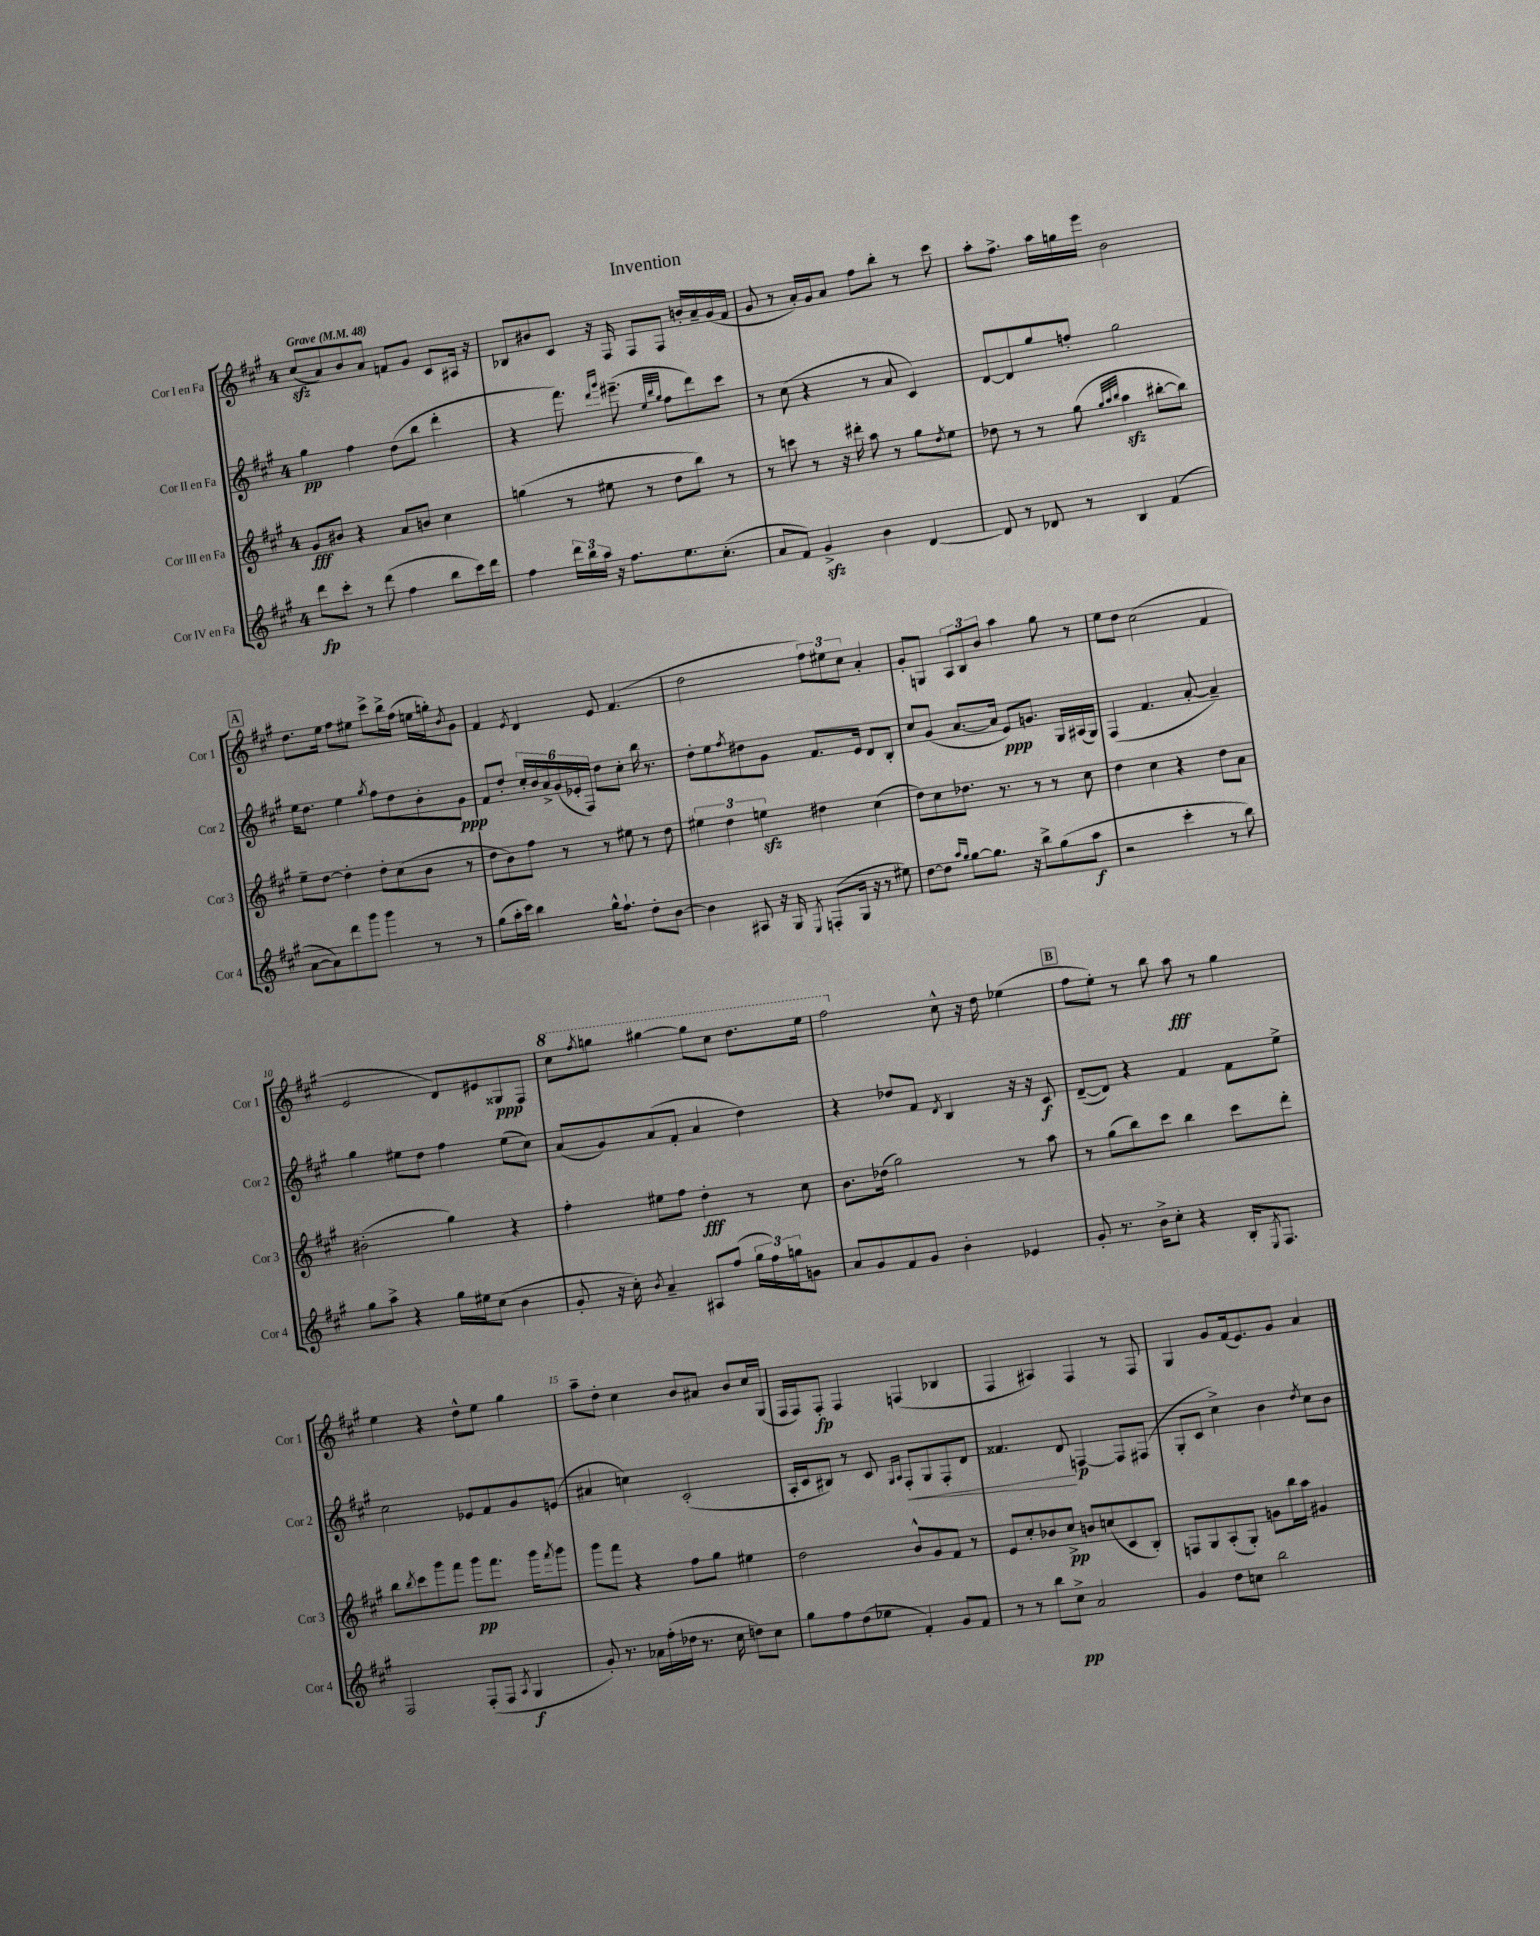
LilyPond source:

\header { title = "Invention" }
<<
\new StaffGroup <<
\new Staff = "s0" \with { instrumentName = "Cor I en Fa" shortInstrumentName = "Cor 1" } {
    \clef treble \key a \major \once \override Staff.TimeSignature.style = #'single-digit \time 4/4 \tempo "Grave" 4 = 48
    cis''8\sfz( a'8) b'8 a'8 f'8 gis'8 cis'8 ais16 r16 |
    bes8 bis'8 cis'8 r16 fis16 fis8 fis8 b'16-. a'16-- gis'16( fis'16 |
    gis'8 r8 a'16-.) gis'16 a'8 fis''8 b''8-. r8 cis'''8 |
    a''8-. fis''8.-> a''16 g''16 e'''16 b'2 |
    \mark \markup { \box "A" } d''8. e''16 fis''8 eis''8 cis'''8-> b''16-> fis''16( e''16 g''16-.) \acciaccatura { b'8 } gis'8 |
    fis'4 \acciaccatura { e'8 } d'4 e'8 fis'4.( |
    d''2 \tuplet 3/2 { fis''8) eis''8 cis''8 } a'4-. |
    gis'8-. g8 \tuplet 3/2 { a8 b8 b'8 } a''4 gis''8 r8 |
    e''8 d''8 cis''2( fis'4 |
    e'2 d'8) eis'8 gisis8\ppp fis8 |
    \ottava #1 cis'''8 \acciaccatura { fis'''8 } g'''8 gis'''4~ gis'''8 cis'''8 d'''8. e'''16 |
    fis'''2 \ottava #0 cis''8-^ r16 d''16 ees''4( |
    \mark \markup { \box "B" } fis''8 e''8-.) r8 b''8 a''8\fff r8 gis''4 |
    e''4 r4 d''8-^ e''8 gis''4 |
    a''8-- d''8-. cis''4 b'8 ais'8 b'8 cis''16 gis16( |
    fis16 fis16) fis8-.\fp fis4 f4( bes4 |
    fis4 ais4) fis4 r8 fis8 |
    gis4 gis'8 fis'16( e'8.) gis'8 a'4 \bar "|." |
}
\new Staff = "s1" \with { instrumentName = "Cor II en Fa" shortInstrumentName = "Cor 2" } {
    \clef treble \key a \major \once \override Staff.TimeSignature.style = #'single-digit \time 4/4
    gis''4\pp fis''4 d''8( b''8 d'''4-. |
    r4 fis'''8.) \grace { d'''16 gis'''16 } eis'''8.--( \grace { e''32 b''32 gis''32 } fis''8 d'''8) cis'''8 |
    r8 cis''8( r4 r8 a'8 cis'4) |
    d'8~ d'8 gis''8 f''8-. gis''2 |
    \mark \markup { \box "A" } e''16 d''8. e''4 \acciaccatura { gis''8 } fis''8 d''8 b'8-. gis'8\ppp |
    fis'8 d''8-. \tuplet 6/4 { cis''16-. b'16 a'16-> gis'16( ees'16-. fis16) } d''8 cis''8-. b''16 r8. |
    d''8-. e''8 \acciaccatura { fis''8 } dis''8 gis'8 fis'8. e'16 d'8 b8-. |
    cis''8 gis'8( a'8.~ a'16 e'8\ppp) g'8. gis16 ais16( gis16) |
    fis4( fis'4. a'8~-. a'4--) |
    gis''4 eis''8 d''8 fis''4 eis''8( cis''8) |
    a'8( gis'8) a'8( fis'8-. a'4 d''4) |
    r4 des''8 fis'8 \acciaccatura { d'8 } b4 r16 r16 cis'8\f |
    \mark \markup { \box "B" } d'8~--( d'8) r4 fis'4 fis'8 e''8-> |
    cis''2 ees'8 fis'8 gis'8 e'8( |
    ais'4 c''4) cis'2-.( |
    a16-. cis'16 bis8) r8 cis'8 \grace { gis16 a16 } fis8-.\< gis8 fis8-. d'8 |
    fisis'4. d'8\! f4~\p f8 fis8( |
    gis8-. cis'8 cis''4->) b'4 \acciaccatura { d''8 } cis''8 b'8 \bar "|." |
}
\new Staff = "s2" \with { instrumentName = "Cor III en Fa" shortInstrumentName = "Cor 3" } {
    \clef treble \key a \major \once \override Staff.TimeSignature.style = #'single-digit \time 4/4
    gis'8\fff bis'8 r4 a'8 b'8 cis''4 |
    g''4( r8 eis''8 r8 d''8 b''8) r8 |
    r8 c'''8 r8 r16 dis'''16-. a''8 r8 gis''8 \acciaccatura { d''8 } e''8 |
    des''8 r8 r8 gis''8( \grace { gis''32 a''32 b''32 } a''4\sfz bis''8~-. bis''8) |
    \mark \markup { \box "A" } e''8-- d''8~ d''4-. d''8-. cis''8( b'8 r8 |
    d''8 b'8) fis''8 r8 r8 eis''8 r8 d''8 |
    \tuplet 3/2 { eis''4 d''4 e''4\sfz } dis''4 cis''4( |
    d''8) cis''8 des''8. r8. r8 r8 cis''8 |
    d''4 cis''4 r4 d''8 a'8 |
    bis'2-.( gis''4) r4 |
    fis''4-. eis''8 fis''8 d''4-.\fff r8 cis''8 |
    b'8. des''16( gis''2) r8 a''8 |
    \mark \markup { \box "B" } r8 gis''8( b''8) cis'''8 b''4 cis'''8 d'''8-. |
    b''8 \acciaccatura { b''8 } cis'''8 gis'''8 fis'''8 gis'''8\pp fis'''8. gis'''16 \acciaccatura { fis'''8 } gis'''8 |
    gis'''8 fis'''8 r4 fis''8 gis''8 eis''4 |
    d''2 b'8-^ gis'8 fis'8 r8 |
    e'8 cis''8-. bes'8 cis''8->\pp b'8 c''8( cis'8 b8-.) |
    f8 gis8 a8-.( gis8-.) g'8 b''16 a''16 gis'4 \bar "|." |
}
\new Staff = "s3" \with { instrumentName = "Cor IV en Fa" shortInstrumentName = "Cor 4" } {
    \clef treble \key a \major \once \override Staff.TimeSignature.style = #'single-digit \time 4/4
    d'''8\fp cis'''8-. r8 d'''8( fis''4 b''8 cis'''16) d'''16 |
    fis''4 \tuplet 3/2 { d'''16 b''16 a''16 } r16 fis''8. e''8. cis''8.-.( |
    a'8 fis'8) gis'4->\sfz b'4 d'4~ |
    d'8 r8 des'8 r8 b4 fis'4( |
    \mark \markup { \box "A" } a'8~ a'8) d'''8 gis'''8 gis'''4 r8 r8 |
    gis''8( a''16-. cis'''16) b''4 gis''16-^ fis''8.-! d''8-. b'8~ |
    b'4 ais8 r16 gis16 \acciaccatura { e8 } f8-.( gis16 r16 r8 eis''8) |
    d''8~ d''8 \grace { a''16 gis''16 } gis''8~ gis''8. r16 b''8-> gis''8( a''8\f |
    r2 cis'''4-. r8 b''8) |
    gis''8 a''8-> r4 gis''16 eis''16 cis''8( b'4 |
    gis'8-. r16 cis''16-.) \acciaccatura { b'8 } a'4-- ais8 fis''8( \tuplet 3/2 { gis''16 fis''16) g''16 } g'8 |
    a'8 gis'8 fis'8 gis'8 b'4-. ees'4 |
    \mark \markup { \box "B" } gis'8-. r8. b'16-> cis''8-. r4 b16-. \acciaccatura { e8 } fis8. |
    fis2 fis8-.( fis8 \acciaccatura { a8 } gis4\f |
    gis'8-.) r8. aes'16 fis''16-.( des''16 r8. cis''16 d''8) cis''8 |
    gis''8 fis''8 d''8( ees''8 fis'4-.) gis'8 fis'8 |
    r8 r8 b''8 cis''8->\pp a'2 |
    gis'4 d''8 c''8 b''2 \bar "|." |
}
>>
>>
\layout { \context { \Score \override BarNumber.break-visibility = ##(#f #t #t) barNumberVisibility = #(every-nth-bar-number-visible 5) } }
